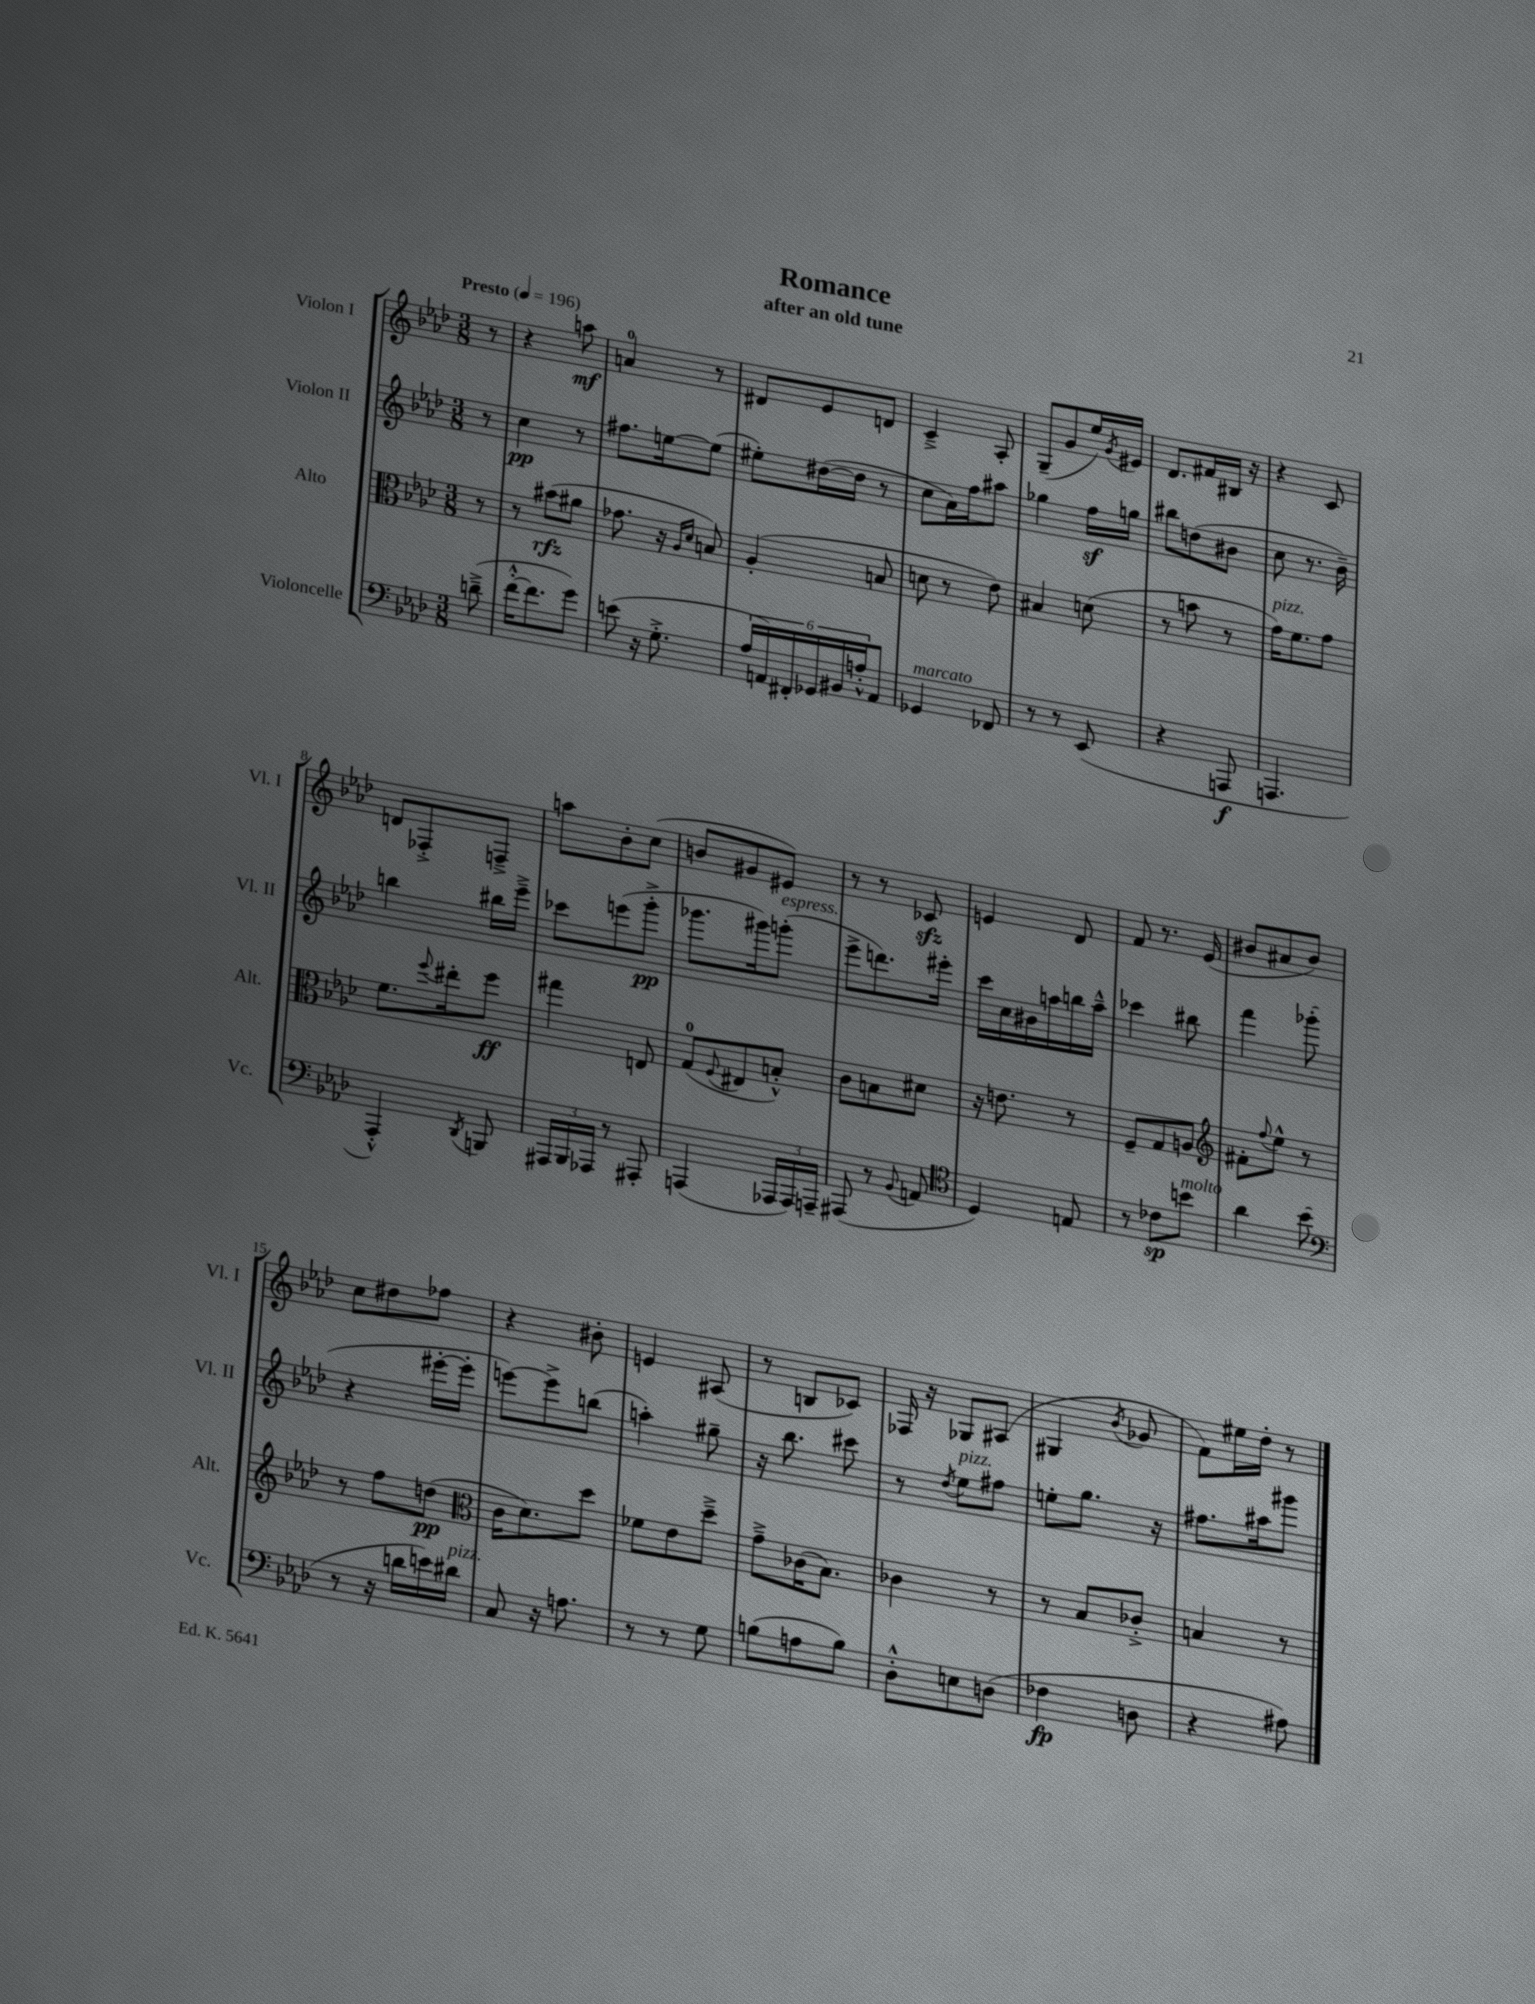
\header { title = "Romance" subtitle = "after an old tune" }
<<
\new StaffGroup <<
\new Staff = "s0" \with { instrumentName = "Violon I" shortInstrumentName = "Vl. I" } {
    \clef treble \key aes \major \numericTimeSignature \time 3/8 \partial 8 \tempo "Presto" 4 = 196
    r8 |
    r4 a''8\mf |
    a'4-0 r8 |
    dis'8 ees'8 d'8 |
    c'4---> aes8-. |
    g8--( g'8 ees''16) \acciaccatura { g'8 } eis'16 |
    des'8. fis'16 bis16 r16 |
    r4 c'8 |
    d'8 fes8-.-> f8---> |
    a''8 bes'8-. c''8( |
    b'8 gis'8 eis'8) |
    r8 r8 ces'8\sfz |
    e'4 des'8 |
    f'8 r8. ees'16( |
    bis'8 ais'8 bis'8) |
    c''8 dis''8 fes''8 |
    r4 bis'8-. |
    e'4 ais8( |
    r8 b8 ces'8) |
    fes16 r16 ges8 ais8( |
    gis4 \acciaccatura { bes'8 } ges'8 |
    f'8) eis''16 des''16-. r8 \bar "|." |
}
\new Staff = "s1" \with { instrumentName = "Violon II" shortInstrumentName = "Vl. II" } {
    \clef treble \key aes \major \numericTimeSignature \time 3/8 \partial 8
    r8 |
    c''4\pp r8 |
    fis''8. e''16~ e''8( |
    eis''8-.) dis''16~( dis''16 r8 |
    c''8 aes'16) f''16 ais''8 |
    ges''4 f''16\sf g''16 |
    bis''8 d''8( bis'8 |
    c''8 r8. bes'16--) |
    b''4 bis''16 ees'''16---> |
    ces'''8 e'''8( g'''8-.->\pp |
    ges'''8. gis'''16) g'''8-.^\markup { \italic "espress." }( |
    ees'''8-> d'''8.) eis'''16-. |
    c'''16 c''16 bis'16 a''16 b''16 a''16---^ |
    ces'''4 bis''8 |
    f'''4 ges'''8-.( |
    r4 eis'''16~-. eis'''16-. |
    e'''8~) e'''8-> b''8( |
    a''4-.) gis''8-- |
    r16 bes''8. cis'''8 |
    r8 \acciaccatura { des''8 } ees''8^\markup { \italic "pizz." } fis''8 |
    e''8-. g''8. r16 |
    fis''8. ais''16 gis'''8 \bar "|." |
}
\new Staff = "s2" \with { instrumentName = "Alto" shortInstrumentName = "Alt." } {
    \clef alto \key aes \major \numericTimeSignature \time 3/8 \partial 8
    r8 |
    r8 bis'8\rfz( ais'8 |
    ges'8. r16 \grace { aes16 des'16 } b8) |
    aes4-.( b8 |
    d'8 r8 ees'8) |
    bis4 d'8( |
    r8 b'8 r8 |
    g'16^\markup { \italic "pizz." }) f'8. g'8 |
    f'8. \appoggiatura { f''8 } eis''16-. f''8\ff |
    gis''4 e8 |
    g8-0( \appoggiatura { f8 } eis8 b8-.-^) |
    c'8 b8 dis'8 |
    r16 e'8. r8 |
    f8-- g8 a8 |
    \clef treble fis'8-. \appoggiatura { f''8 } ees''8-^ r8 |
    r8 f''8 d''8\pp( |
    \clef alto c'16 des'8.) des''8 |
    fes'8 ees'8 des''8---> |
    g'8---> ces'16( bes8.) |
    ces'4 r8 |
    r8 bes8 ces'8-.-> |
    b4 r8 \bar "|." |
}
\new Staff = "s3" \with { instrumentName = "Violoncelle" shortInstrumentName = "Vc." } {
    \clef bass \key aes \major \numericTimeSignature \time 3/8 \partial 8
    d'8--->( |
    f'16~-.-^ f'8. g'8) |
    e'8( r16 g8.-.-> |
    \tuplet 6/4 { aes16 a,16) fis,16-. ges,16 bis,16 a16-.-^ } a,8 |
    ges,4^\markup { \italic "marcato" } fes,8 |
    r8 r8 ees,8( |
    r4 a,,8\f |
    a,,4. |
    aes,,4-.-^) \acciaccatura { des,8 } b,,8 |
    \tuplet 3/2 { ais,,16 bes,,16 aes,,16 } r8 ais,,8-. |
    a,,4( \tuplet 3/2 { aes,,16 aes,,16) a,,16-- } |
    ais,,8( r8 \appoggiatura { bes,8 } a,8 |
    \clef tenor des4) e8 |
    r8 ces'8\sp b'8^\markup { \italic "molto" } |
    aes'4 bes'8( |
    \clef bass r8 r16 d'16 e'16) dis'16^\markup { \italic "pizz." } |
    c8 r16 a8. |
    r8 r8 g8 |
    b8( a8 b8) |
    des8-.-^ e8 d8( |
    fes4\fp d8 |
    r4 ais8) \bar "|." |
}
>>
>>
